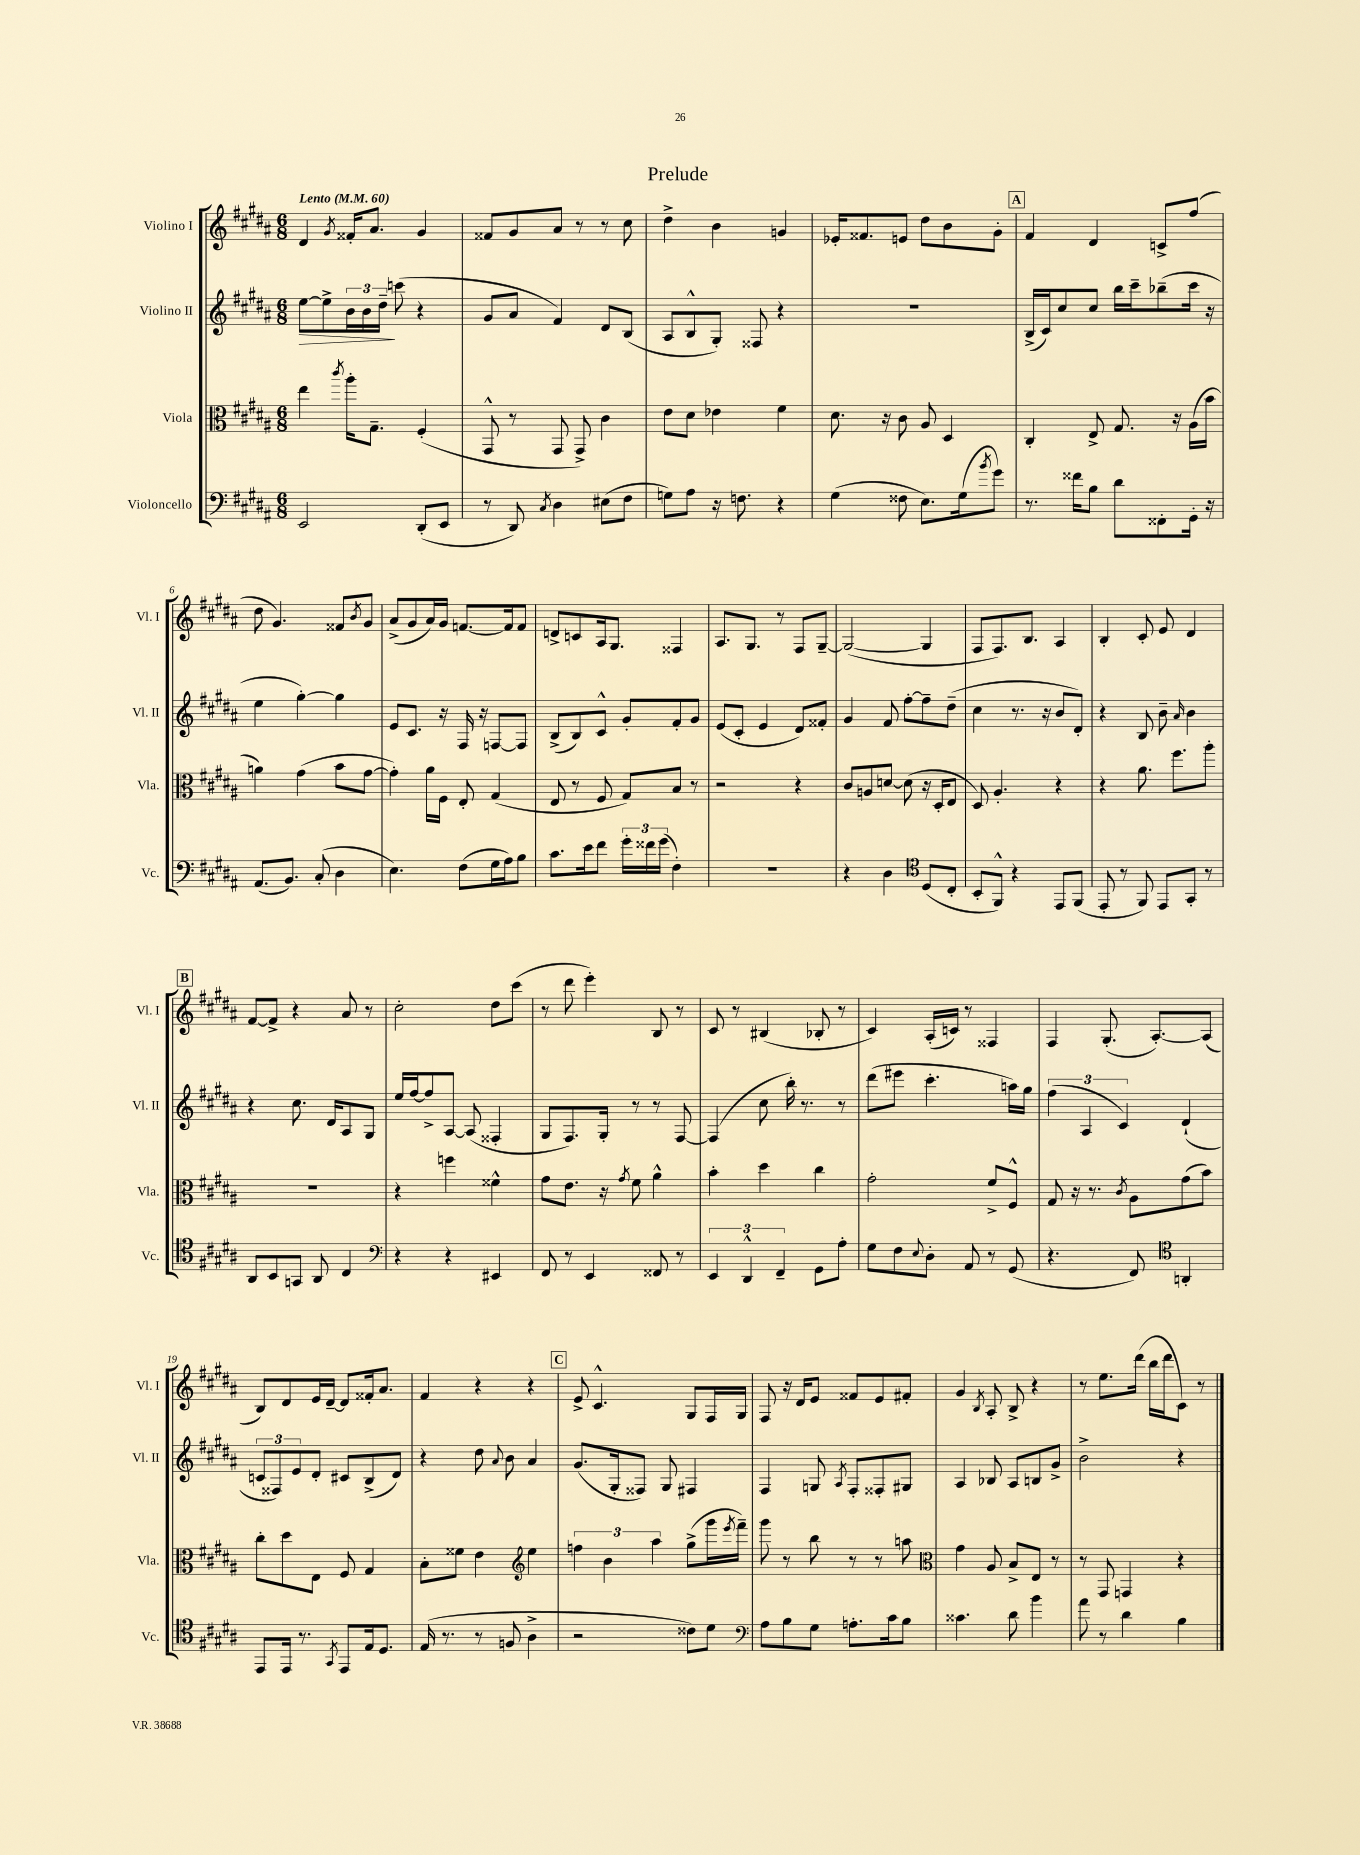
\header { title = "Prelude" }
<<
\new StaffGroup <<
\new Staff = "s0" \with { instrumentName = "Violino I" shortInstrumentName = "Vl. I" } {
    \clef treble \key b \major \numericTimeSignature \time 6/8 \tempo "Lento" 4 = 60
    dis'4 \acciaccatura { gis'8 } fisis'16-. ais'8. gis'4 |
    fisis'8 gis'8 ais'8 r8 r8 cis''8 |
    dis''4-> b'4 g'4 |
    ees'16-. fisis'8. e'8 dis''8 b'8 gis'8-. |
    \mark \markup { \box "A" } fis'4 dis'4 c'8-> fis''8( |
    dis''8 gis'4.) fisis'8 \acciaccatura { b'8 } gis'8 |
    ais'8->( gis'8 ais'16) gis'16 f'8.~ f'16 f'8 |
    d'8-> c'8 ais16 gis8. fisis4 |
    ais8. gis8. r8 fis8 gis8~-- |
    gis2~( gis4 |
    fis8 fis8.) b8. ais4 |
    b4-. cis'8-. e'8 dis'4 |
    \mark \markup { \box "B" } fis'8~ fis'8-> r4 ais'8 r8 |
    cis''2-. dis''8 cis'''8( |
    r8 dis'''8 e'''4-.) b8 r8 |
    cis'8 r8 bis4( bes8-. r8 |
    cis'4) ais16-.( c'16) r8 fisis4 |
    fis4 gis8.-.( ais8.~-.) ais8( |
    b8) dis'8 e'16 dis'16~-- dis'8 fisis'16-. ais'8. |
    fis'4 r4 r4 |
    \mark \markup { \box "C" } e'8-> cis'4.-^ gis8 fis16 gis16 |
    fis8 r16 dis'16 e'8 fisis'8 e'8 fis'8-. |
    gis'4 \acciaccatura { b8 } ais8-. b8-> r4 |
    r8 e''8. dis'''16( b''16 dis'''16 cis'8) r8 \bar "|." |
}
\new Staff = "s1" \with { instrumentName = "Violino II" shortInstrumentName = "Vl. II" } {
    \clef treble \key b \major \numericTimeSignature \time 6/8
    e''8~\> e''8-> \tuplet 3/2 { b'16 b'16 dis''16--\! } c'''8( r4 |
    gis'8 ais'8 fis'4) dis'8 b8( |
    ais8 b8-^ gis8-.) fisis8 r4 |
    R2. |
    \mark \markup { \box "A" } b16->( cis'16) cis''8 cis''8 b''16 cis'''16-- bes''8--( cis'''16 r16 |
    e''4 gis''4~-.) gis''4 |
    e'8 cis'8. r16 fis16 r16 f8~ f8 |
    b8->( b8) cis'8-^ gis'8-. fis'8-. gis'8 |
    e'8( cis'8-. e'4 dis'8) fisis'8-. |
    gis'4 fis'8 fis''8~-. fis''8-- dis''8--( |
    cis''4 r8. r16 b'8 dis'8-.) |
    r4 b8 b'8-- \grace { ais'16 } b'4 |
    \mark \markup { \box "B" } r4 cis''8. dis'16 ais8 gis8 |
    e''16 fis''16~ fis''8-> ais8~ ais8( fisis4-. |
    gis8 fis8.) gis16-. r8 r8 fis8~ |
    fis4( cis''8 b''16-.) r8. r8 |
    dis'''8( eis'''8 cis'''4.-. a''16) gis''16 |
    \tuplet 3/2 { fis''4( ais4 cis'4) } dis'4-!( |
    \tuplet 3/2 { c'8 fisis8) e'8 } dis'8-. cis'8 b8->( dis'8) |
    r4 dis''8 \appoggiatura { ais'8 } b'8 ais'4 |
    \mark \markup { \box "C" } gis'8.( gis16-. fisis8) gis8 fis4 |
    fis4 g8 \acciaccatura { ais8 } fis8-. fisis8-. gis8 |
    ais4 bes8 ais8 b8 gis'8-> |
    b'2-> r4 \bar "|." |
}
\new Staff = "s2" \with { instrumentName = "Viola" shortInstrumentName = "Vla." } {
    \clef alto \key b \major \numericTimeSignature \time 6/8
    e''4 \acciaccatura { cis'''8 } ais''16-. gis8.-- fis4-.( |
    gis,8-^ r8 gis,8 gis,8->) cis'4 |
    e'8 dis'8 ees'4 fis'4 |
    dis'8. r16 cis'8 ais8 dis4 |
    \mark \markup { \box "A" } cis4-. e8-> gis8. r16 ais16( b'16 |
    a'4) gis'4( b'8 gis'8~ |
    gis'4-.) ais'16 fis16 e8-. gis4( |
    e8 r8 fis8 gis8) b8 r8 |
    r2 r4 |
    cis'8 a8 d'8~ d'8( r16 dis16-. e8 |
    dis8) ais4.-. r4 |
    r4 ais'8. fis''8. ais''8-. |
    \mark \markup { \box "B" } R2. |
    r4 f''4 fisis'4-^ |
    gis'8 e'8. r16 \acciaccatura { gis'8 } fis'8 ais'4-^ |
    b'4-. dis''4 cis''4 |
    gis'2-. fis'8-> fis8-^ |
    gis8 r16 r8. \acciaccatura { cis'8 } ais8 gis'8( b'8) |
    cis''8-. dis''8 e8 fis8 gis4 |
    b8-. fisis'8 e'4 \clef treble e''4 |
    \mark \markup { \box "C" } \tuplet 3/2 { f''4 b'4 ais''4 } gis''8->( gis'''16 \acciaccatura { e'''8 } fis'''16--) |
    gis'''8 r8 b''8 r8 r8 a''8 |
    \clef alto gis'4 ais8 b8-> e8 r8 |
    r8 gis,8 g,4 r4 \bar "|." |
}
\new Staff = "s3" \with { instrumentName = "Violoncello" shortInstrumentName = "Vc." } {
    \clef bass \key b \major \numericTimeSignature \time 6/8
    e,2 dis,8-.( e,8 |
    r8 dis,8) \acciaccatura { cis8 } dis4 eis8( fis8 |
    g8) ais8 r16 f8. r4 |
    gis4( fisis8 e8.) gis16( \acciaccatura { b'8 } gis'8) |
    \mark \markup { \box "A" } r8. fisis'16 b8 dis'8 fisis,8-. gis,16-. r16 |
    ais,8.( b,8.) cis8-.( dis4 |
    e4.) fis8( gis16 ais16) b8 |
    cis'8. e'16 fis'8 \tuplet 3/2 { gis'16-. fisis'16 gis'16( } fis4-.) |
    R2. |
    r4 dis4 \clef tenor dis8( cis8-. |
    b,8-. fis,8-^) r4 e,8 fis,8( |
    e,8-. r8 fis,8) e,8 gis,8-. r8 |
    \mark \markup { \box "B" } ais,8 b,8 g,8 ais,8 cis4 |
    \clef bass r4 r4 eis,4 |
    fis,8 r8 e,4 fisis,8 r8 |
    \tuplet 3/2 { e,4 dis,4-^ fis,4-- } gis,8 ais8-. |
    gis8 fis8 \appoggiatura { e8 } dis8-. ais,8 r8 gis,8( |
    r4. fis,8) \clef tenor a,4-. |
    e,8 e,16 r8. \acciaccatura { gis,8 } e,8 e16 dis8. |
    e16( r8. r8 f8 ais4-> |
    \mark \markup { \box "C" } r2 cisis'8) dis'8 |
    \clef bass ais8 b8 gis8 a8.-. cis'16 b8 |
    cisis'4. dis'8 b'4 |
    ais'8 r8 dis'4 b4 \bar "|." |
}
>>
>>
